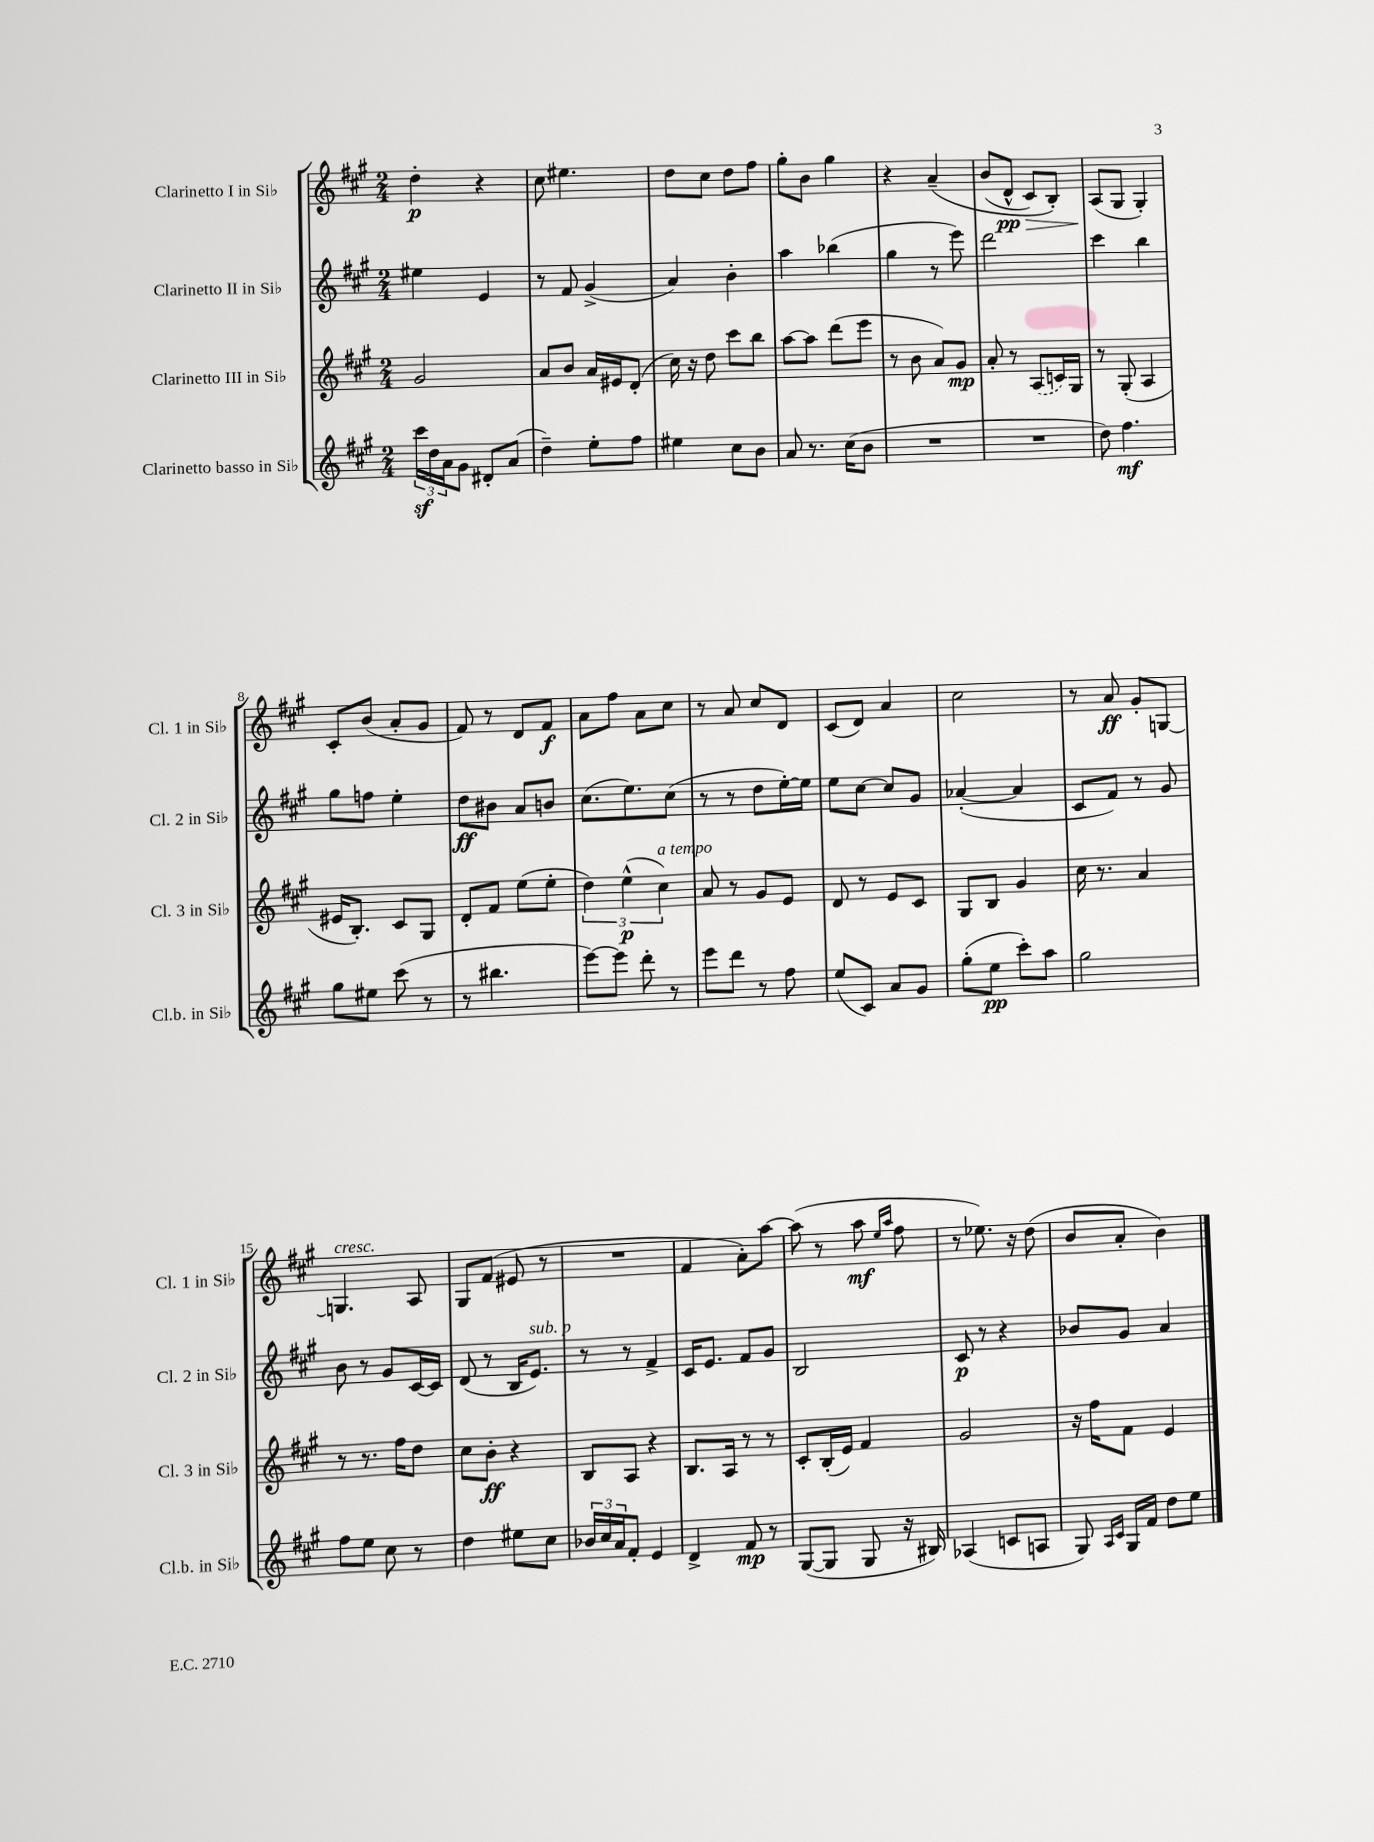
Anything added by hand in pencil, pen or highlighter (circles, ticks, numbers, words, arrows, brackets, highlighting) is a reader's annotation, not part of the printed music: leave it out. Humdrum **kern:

**kern	**kern	**kern	**kern
*staff4	*staff3	*staff2	*staff1
*clefG2	*clefG2	*clefG2	*clefG2
*k[f#c#g#]	*k[f#c#g#]	*k[f#c#g#]	*k[f#c#g#]
*M2/4	*M2/4	*M2/4	*M2/4
24ccc#	2g#	4ee#	4dd'
24dd	.	.	.
24a	.	.	.
8g#	.	.	.
8d#'	.	4e	4r
(8a	.	.	.
=	=	=	=
4dd~)	8a	8r	8cc#
.	8b	8f#	4.ee#
8ee'	16a	(4g#^	.
.	16e#	.	.
8ff#	(8d'	.	.
=	=	=	=
4ee#	16cc#)	4a)	8dd
.	16r	.	.
.	8dd	.	8cc#
8cc#	8ccc#	4b'	8dd
8b	8bb	.	8ff#
=	=	=	=
8a	[8aa	4aa	8gg#'
8.r	8aa]	.	8b
.	(8ddd	(4bb-	4gg#
(16cc#	.	.	.
8b	8eee	.	.
=	=	=	=
2r	8r	4gg#	4r
.	8b	.	.
.	8a)	8r	&(4a~
.	8g#	8eee)	.
=	=	=	=
2r	8a'	2ddd	(8b
.	8r	.	8d^^
.	(8A	.	8c#)
.	16c)	.	8B'&)
.	16G#	.	.
=	=	=	=
8dd)	8r	4ccc#	(8A
4.ff#	(8G#'	.	8G#
.	4A	4bb	4G#')
=	=	=	=
8gg#	16e#	8gg#	8c#'
.	8.B')	.	.
8ee#	.	8ff	(8b
(8ccc#	8c#	4ee'	8a'
8r	8G#	.	8g#
=	=	=	=
8r	8d'	8dd	8f#)
4.bb#	8f#	8b#	8r
.	(8ee	8a	8d
.	8ee'	8b	8f#
=	=	=	=
[8eee)	6dd)	(8.cc#	8a
8eee]	.	.	8ff#
.	(6ee^^	.	.
.	.	8.ee)	.
8ddd'	.	.	8a
.	6cc#)	.	.
8r	.	(8cc#	8cc#
=	=	=	=
8eee	8a	8r	8r
8ddd	8r	8r	8a
8r	8g#	8dd	8cc#
8ff#	8e	[16ee')	8d
.	.	16ee]	.
=	=	=	=
(8ee	8d	8ee	(8c#
8c#)	8r	[8cc#	8d)
8a	8e	8cc#]	4a
8g#	8c#	8g#	.
=	=	=	=
(8gg#'	8G#	([4a-'	2cc#
8ee	8B	.	.
8ccc#')	4g#	4a-]	.
8aa	.	.	.
=	=	=	=
2gg#	16cc#	8c#	8r
.	8.r	.	.
.	.	8f#)	8a
.	4a	8r	8g#'
.	.	8g#	[8G
=	=	=	=
8ff#	8r	8b	4.G]
8ee	8.r	8r	.
8cc#	.	8g#	.
.	16ff#	.	.
8r	8dd	[16c#	8A
.	.	16c#]	.
=	=	=	=
4dd	8cc#	(8d	8G#
.	8b'	8r	(8f#
8ee#	4r	16B	8e#
.	.	8.e)	.
8cc#	.	.	8r
=	=	=	=
24b-	8B	8r	2r
24cc#	.	.	.
24a	.	.	.
8f#'	8A	8r	.
4e	4r	4f#^	.
=	=	=	=
4d^	8.B	16c#	4f#
.	.	8.e	.
.	16A	.	.
8f#	8r	8f#	8a')
8r	8r	8g#	[8aa
=	=	=	=
([8G#	8c#'	2B	(8aa]
8G#]	(16B'	.	8r
.	16e)	.	.
8G#	4f#	.	8aa
.	.	.	16qqee
.	.	.	16qqaa
16r	.	.	8ff#
16B#)	.	.	.
=	=	=	=
(4A-	2g#	8c#	8r
.	.	8r	8.ee-)
8c	.	4r	.
.	.	.	16r
8A	.	.	(8dd
=	=	=	=
8G#)	16r	8b-	8b
.	16ff#	.	.
16qqA	.	.	.
16qqc#	.	.	.
16G#	8f#	8g#	8a'
16f#	.	.	.
8dd	4e	4a	4b)
8ee	.	.	.
==	==	==	==
*-	*-	*-	*-
